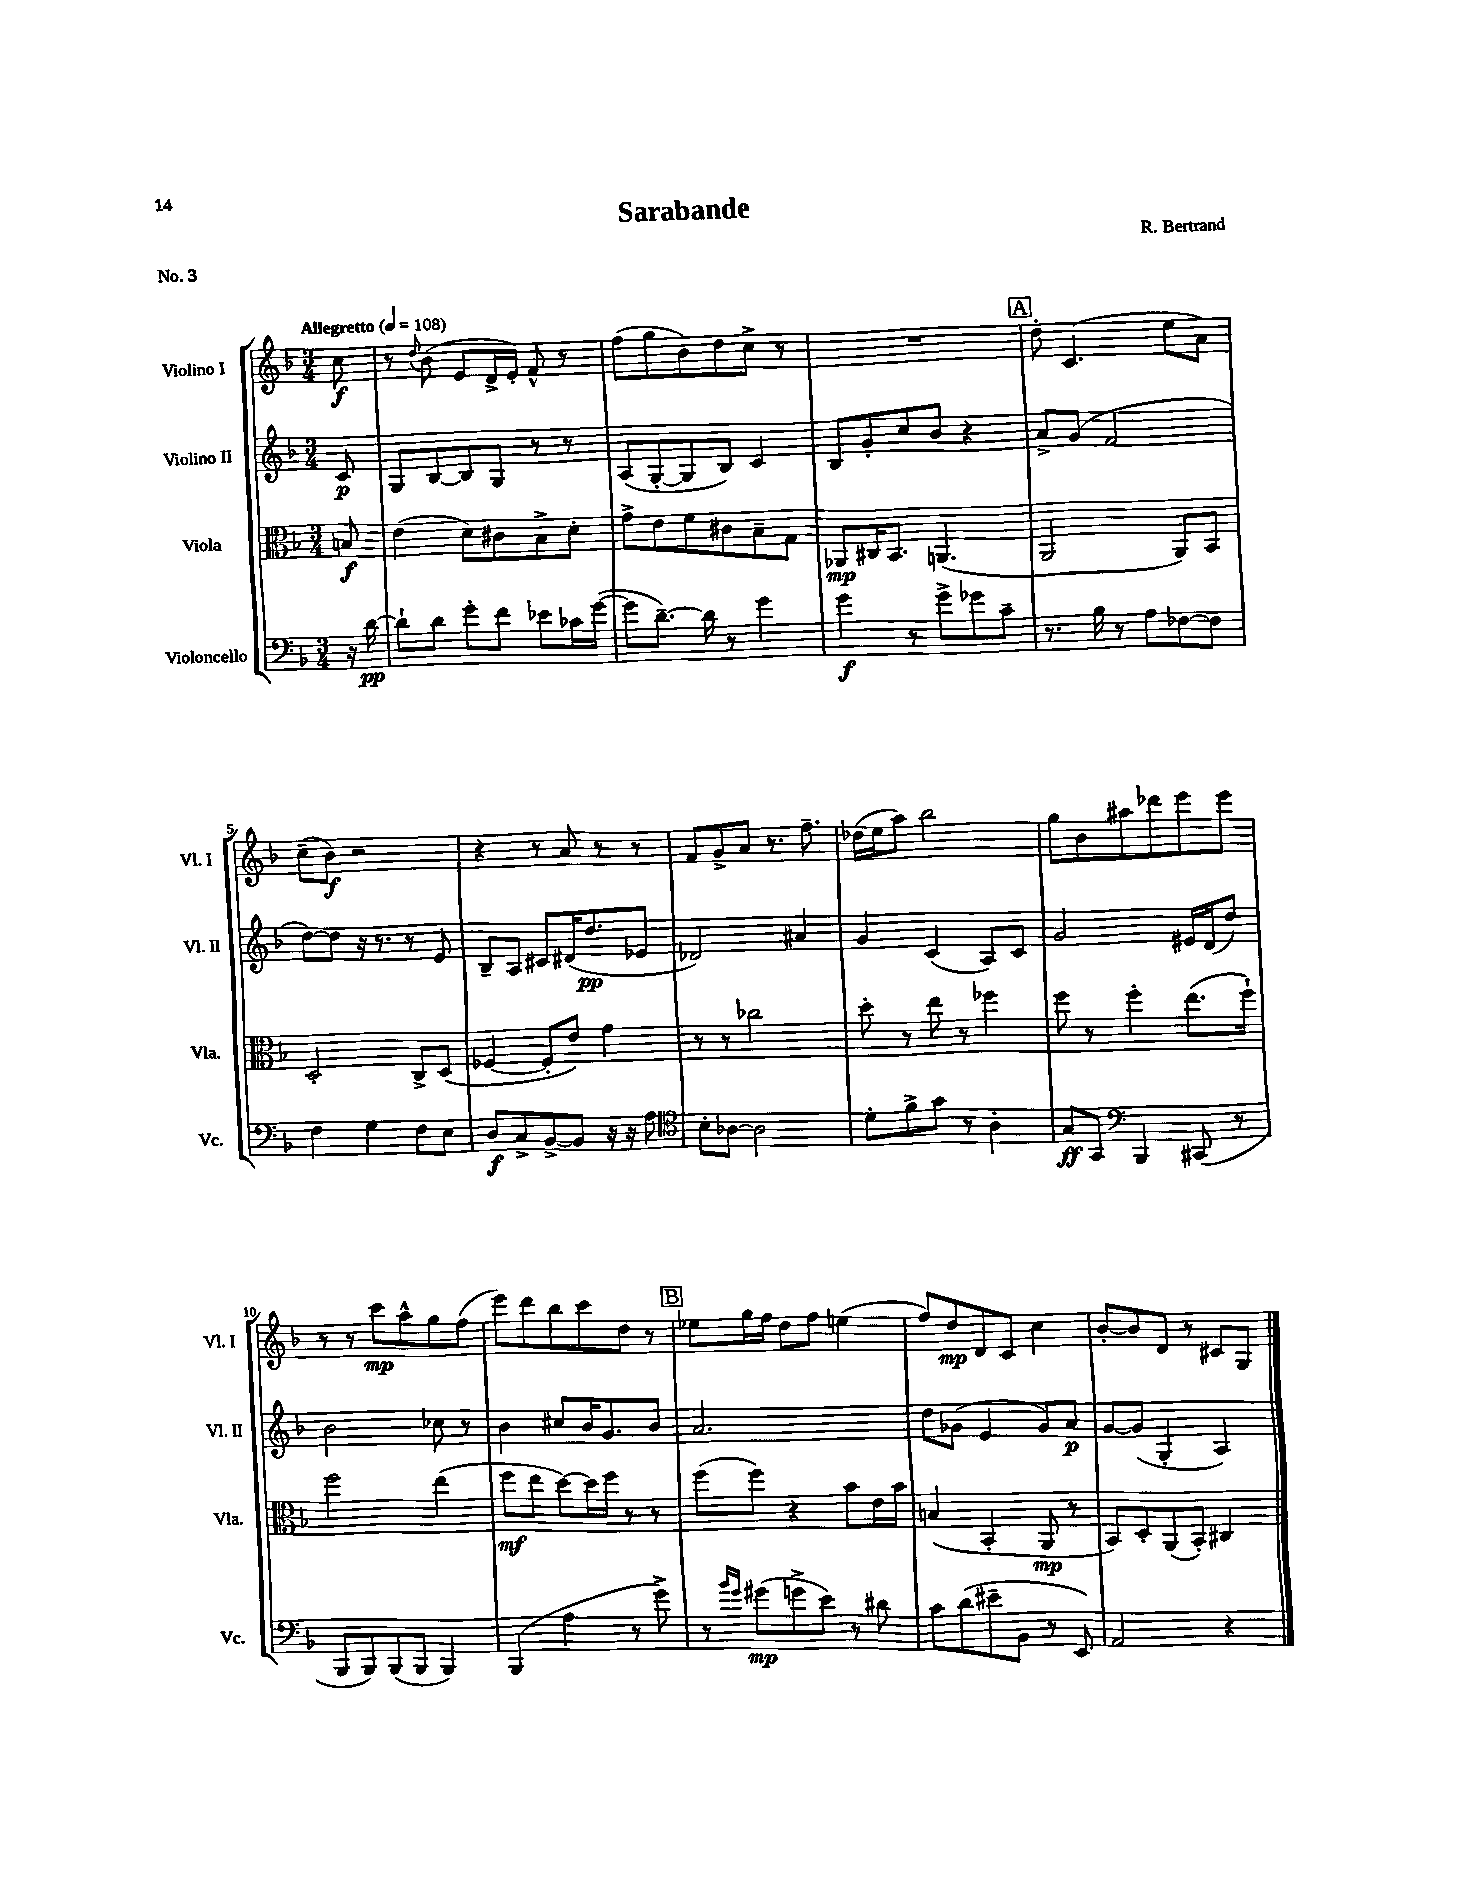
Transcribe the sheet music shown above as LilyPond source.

\header { title = "Sarabande" composer = "R. Bertrand" piece = "No. 3" }
<<
\new StaffGroup <<
\new Staff = "s0" \with { instrumentName = "Violino I" shortInstrumentName = "Vl. I" } {
    \clef treble \key f \major \numericTimeSignature \time 3/4 \partial 8 \tempo "Allegretto" 4 = 108
    c''8\f |
    r8 \appoggiatura { d''8 } bes'8( e'8 d'16-> e'16-.) f'8-^ r8 |
    f''8( g''8 bes'8) d''8 c''8-> r8 |
    R2. |
    \mark \markup { \box "A" } d''8-. c'4.( e''8 a'8) |
    c''8--( bes'8\f) r2 |
    r4 r8 a'8 r8 r8 |
    f'8 g'8-> a'8 r8. f''8.-- |
    des''16( e''16 a''8) bes''2 |
    g''8 bes'8 ais''8 des'''8 e'''8 e'''8 |
    r8 r8 c'''8\mp a''8-^ g''8 f''8( |
    e'''8) d'''8 bes''8 c'''8 d''8 r8 |
    \mark \markup { \box "B" } ees''8 g''16 f''16 d''8 f''8 e''4( |
    f''8) d''8\mp d'8 c'8 c''4 |
    bes'8~-. bes'8 d'8 r8 cis'8 g8 \bar "|." |
}
\new Staff = "s1" \with { instrumentName = "Violino II" shortInstrumentName = "Vl. II" } {
    \clef treble \key f \major \numericTimeSignature \time 3/4 \partial 8
    c'8\p |
    g8 bes8~ bes8 g8 r8 r8 |
    a8( g8~-. g8 bes8) c'4 |
    bes8 g'8-. c''8 bes'8 r4 |
    \mark \markup { \box "A" } a'8-> g'8( f'2 |
    d''8~) d''8 r16 r8. r8 e'8 |
    bes8-- a8 cis'8 dis'16( d''8.\pp ees'8 |
    des'2) ais'4 |
    g'4 c'4( a8) c'8 |
    g'2 eis'16 d'16( d''8) |
    bes'2 ces''8 r8 |
    bes'4 cis''8 bes'16 g'8. bes'8 |
    \mark \markup { \box "B" } a'2. |
    d''8 ges'8( e'4 ges'8) a'8\p |
    g'8~ g'8( g4-. a4) \bar "|." |
}
\new Staff = "s2" \with { instrumentName = "Viola" shortInstrumentName = "Vla." } {
    \clef alto \key f \major \numericTimeSignature \time 3/4 \partial 8
    b8\f |
    e'4( d'8) cis'8 bes8-> d'8-. |
    g'8-> e'8 f'8 cis'8 bes8-- g8 |
    aes,8\mp cis16 bes,8. a,4.( |
    \mark \markup { \box "A" } a,2 a,8) bes,8 |
    d2-. c8-> d8( |
    fes4~ fes8-. e'8) g'4 |
    r8 r8 ces''2 |
    d''8-. r8 e''8 r8 fes''4 |
    f''8 r8 f''4-. e''8.( f''16-!) |
    f''2 e''4( |
    f''8\mf e''8 d''8~) d''16 f''16 r8 r8 |
    \mark \markup { \box "B" } f''8( f''8) r4 bes'8 e'16 bes'16 |
    b4( bes,4-. a,8\mp r8 |
    bes,8) d8-. a,8( bes,8-.) cis4 \bar "|." |
}
\new Staff = "s3" \with { instrumentName = "Violoncello" shortInstrumentName = "Vc." } {
    \clef bass \key f \major \numericTimeSignature \time 3/4 \partial 8
    r16 d'16~\pp |
    d'8-! d'8 g'8-. f'8 ees'8 ces'16 g'16~( |
    g'8 d'8.~--) d'16 r8 g'4 |
    g'4\f r8 g'8-> ges'8 c'8-- |
    \mark \markup { \box "A" } r8. bes16 r8 a8 fes8~ fes8 |
    f4 g4 f8 e8 |
    d8\f c8-> bes,8~-> bes,8 r16 r16 a8 |
    \clef tenor bes8-. aes8~ aes2 |
    d'8-. f'8-> g'8 r8 a4-. |
    g8\ff g,8 \clef bass bes,,4 cis,8( r8 |
    bes,,8 bes,,8) bes,,8( bes,,8 bes,,4) |
    bes,,4( a4 r8 g'8->) |
    \mark \markup { \box "B" } r8 \grace { bes'16 g'16 } gis'8\mp( g'8-> e'8) r8 dis'8 |
    c'8 d'8( eis'8-- bes,8 r8 e,8) |
    a,2 r4 \bar "|." |
}
>>
>>
